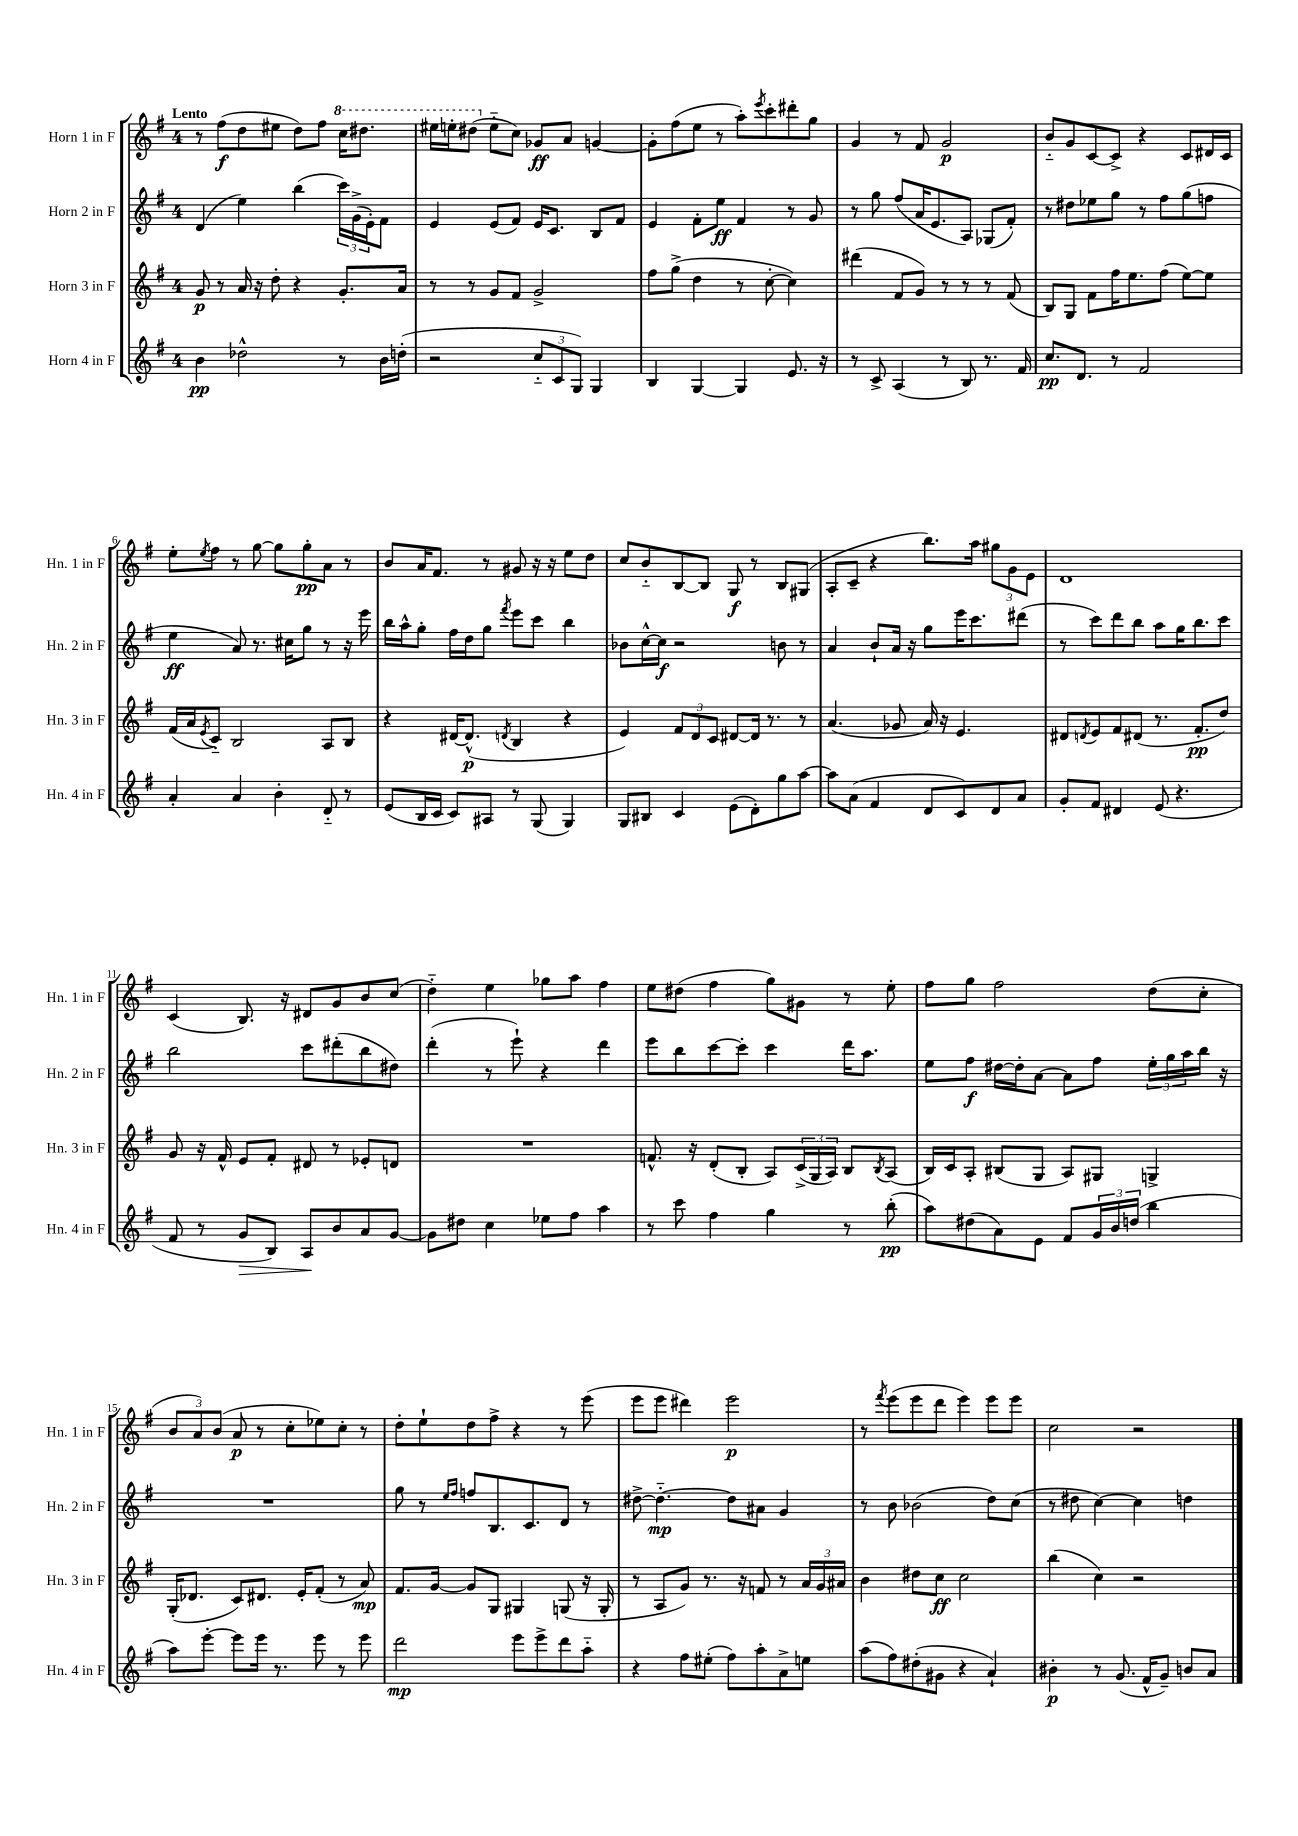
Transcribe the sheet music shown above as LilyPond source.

<<
\new StaffGroup <<
\new Staff = "s0" \with { instrumentName = "Horn 1 in F" shortInstrumentName = "Hn. 1 in F" } {
    \clef treble \key g \major \once \override Staff.TimeSignature.style = #'single-digit \time 4/4 \tempo "Lento"
    r8 fis''8\f( d''8 eis''8 d''8) fis''8 \ottava #1 c'''16 dis'''8. |
    eis'''16 e'''16-. dis'''8( \ottava #0 e''8-_ c''8) ges'8\ff a'8 g'4~ |
    g'8-. fis''8( e''8 r8 a''8-.) \acciaccatura { e'''8 } c'''8-. dis'''8-. g''8 |
    g'4 r8 fis'8 g'2\p |
    b'8-_ g'8 c'8~ c'8-> r4 c'8 dis'16 c'16 |
    e''8-. \acciaccatura { e''8 } fis''8 r8 g''8~ g''8 g''8-.\pp a'8 r8 |
    b'8 a'16 fis'8. r8 gis'8 r16 r16 e''8 d''8 |
    c''8 b'8-_ b8~ b8 g8\f r8 b8 gis8( |
    a8-. c'8-- r4 b''8.) a''16 \tuplet 3/2 { gis''8 g'8 e'8 } |
    d'1 |
    c'4( b8.) r16 dis'8 g'8 b'8 c''8( |
    d''4-_) e''4 ges''8 a''8 fis''4 |
    e''8 dis''8( fis''4 g''8) gis'8 r8 e''8-. |
    fis''8 g''8 fis''2 d''8( c''8-. |
    \tuplet 3/2 { b'8 a'8) b'8( } a'8\p r8 c''8-. ees''8) c''8-. r8 |
    d''8-. e''8-! d''8 fis''8-> r4 r8 e'''8( |
    e'''8 e'''8 dis'''4) e'''2\p |
    r8 \acciaccatura { fis'''8 } e'''8( e'''8 d'''8 e'''4) e'''8 e'''8 |
    c''2 r2 \bar "|." |
}
\new Staff = "s1" \with { instrumentName = "Horn 2 in F" shortInstrumentName = "Hn. 2 in F" } {
    \clef treble \key g \major \once \override Staff.TimeSignature.style = #'single-digit \time 4/4
    d'4( e''4) b''4( \tuplet 3/2 { c'''16) g'16->( e'16-.) } fis'8 |
    e'4 e'8( fis'8) e'16 c'8. b8 fis'8 |
    e'4 fis'8-. e''8\ff fis'4 r8 g'8 |
    r8 g''8 fis''8( a'16 e'8. a8) ges8( fis'8-.) |
    r8 dis''8 ees''8 g''8 r8 fis''8 g''8( f''8 |
    e''4\ff a'8) r8. cis''16 g''8 r8 r16 e'''16 |
    b''16 a''16-^ g''8-. fis''16 d''16 g''8 \acciaccatura { fis'''8 } e'''8 c'''8 b''4 |
    bes'8 c''16~-^ c''16\f r2 b'8 r8 |
    a'4 b'8-! a'16 r16 g''8 e'''16 c'''8. dis'''8( |
    r8 c'''8) d'''8 b''8 a''8 g''16 b''8. c'''8 |
    b''2 c'''8 dis'''8-.( b''8 dis''8) |
    d'''4-.( r8 e'''8-!) r4 d'''4 |
    e'''8 b''8 c'''8~ c'''8-. c'''4 d'''16 a''8. |
    e''8 fis''8\f dis''16~ dis''16-. a'8~ a'8 fis''8 \tuplet 3/2 { e''16-. g''16 a''16 } b''16 r16 |
    R1 |
    g''8 r8 \grace { e''16 fis''16 } f''8 b8. c'8. d'8 r8 |
    dis''8~-> dis''4.~-_\mp dis''8 ais'8 g'4 |
    r8 b'8 bes'2( d''8) c''8( |
    r8 dis''8 c''4~) c''4 d''4 \bar "|." |
}
\new Staff = "s2" \with { instrumentName = "Horn 3 in F" shortInstrumentName = "Hn. 3 in F" } {
    \clef treble \key g \major \once \override Staff.TimeSignature.style = #'single-digit \time 4/4
    g'8\p r8 a'16 r16 d''8-. r4 g'8.-. a'16 |
    r8 r8 g'8 fis'8 g'2-> |
    fis''8 g''8->( d''4 r8 c''8~-. c''4) |
    dis'''4( fis'8 g'8) r8 r8 r8 fis'8( |
    b8) g8 fis'8 fis''16 e''8. fis''8( e''8~) e''8 |
    fis'16( a'16 \acciaccatura { e'8 } c'8-_) b2 a8 b8 |
    r4 dis'16~ dis'8.-^\p( \acciaccatura { d'8 } b4 r4 |
    e'4) \tuplet 3/2 { fis'8 d'8 c'8 } dis'8~ dis'16 r8. r8 |
    a'4.( ges'8 a'16) r16 e'4. |
    dis'8 \acciaccatura { d'8 } e'8 fis'8 dis'8( r8. fis'8.-.\pp d''8) |
    g'8 r16 fis'16-^ e'8 fis'8-. dis'8 r8 ees'8-. d'8 |
    R1 |
    f'8.-^ r16 d'8-.( b8-. a8) \tuplet 3/2 { c'16->( g16 a16) } b8 \acciaccatura { b8 } a8( |
    b16) c'16 a8-. bis8( g8 a8) gis8 g4-> |
    g16-.( des'8. c'8) dis'8. e'16-. fis'8-.( r8 a'8\mp) |
    fis'8. g'16~ g'8 g8 gis4 g8( r16 g16-. |
    r8 a8 g'8) r8. r16 f'8 r8 \tuplet 3/2 { a'16 g'16 ais'16 } |
    b'4 dis''8 c''8\ff c''2 |
    b''4( c''4) r2 \bar "|." |
}
\new Staff = "s3" \with { instrumentName = "Horn 4 in F" shortInstrumentName = "Hn. 4 in F" } {
    \clef treble \key g \major \once \override Staff.TimeSignature.style = #'single-digit \time 4/4
    b'4\pp des''2-^ r8 b'16 d''16-.( |
    r2 \tuplet 3/2 { c''8-_ c'8 g8) } g4 |
    b4 g4~ g4 e'8. r16 |
    r8 c'8-> a4( r8 b8) r8. fis'16 |
    c''8.\pp d'8. r8 fis'2 |
    a'4-. a'4 b'4-. d'8-_ r8 |
    e'8( b16 c'16 c'8) ais8 r8 g8( g4) |
    g8 bis8 c'4 e'8( d'8-.) g''8 a''8~ |
    a''8 a'8( fis'4 d'8 c'8) d'8 a'8 |
    g'8-. fis'8 dis'4 e'8( r4. |
    fis'8 r8 g'8\> b8) a8\! b'8 a'8 g'8~ |
    g'8 dis''8 c''4 ees''8 fis''8 a''4 |
    r8 c'''8 fis''4 g''4 r8 b''8-.\pp( |
    a''8) dis''8( a'8) e'8 fis'8 \tuplet 3/2 { g'16 b'16 d''16( } b''4 |
    a''8) e'''8~-. e'''8 e'''16 r8. e'''8 r8 e'''8 |
    d'''2\mp e'''8 e'''8-> d'''8 a''8-_ |
    r4 fis''8 eis''8-.( fis''8) a''8-. a'8-> e''8 |
    a''8( fis''8) dis''8-.( gis'8 r4 a'4-!) |
    bis'4-.\p r8 g'8.( fis'16-^ g'8--) b'8 a'8 \bar "|." |
}
>>
>>
